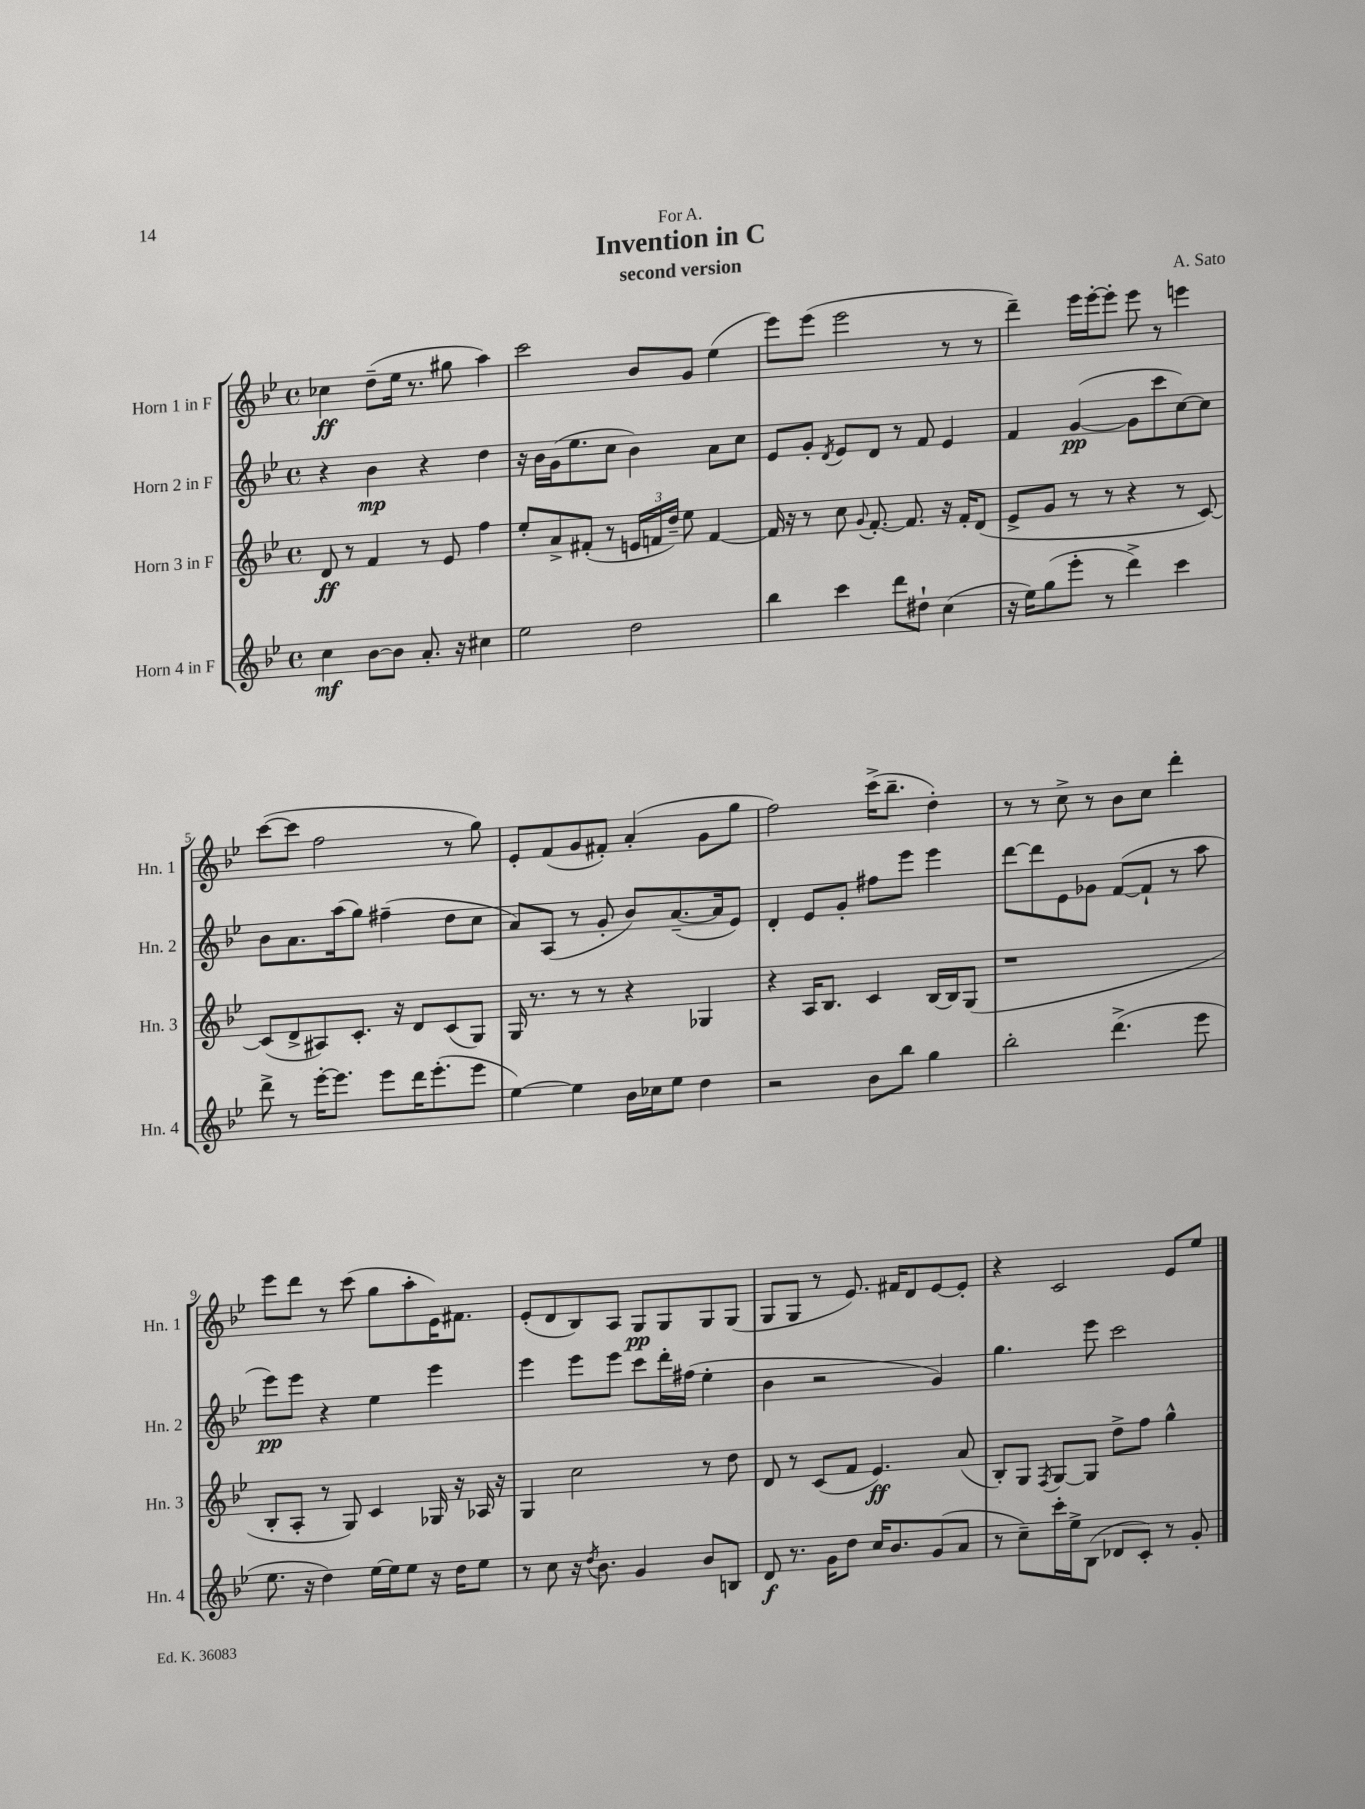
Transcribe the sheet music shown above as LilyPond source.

\header { title = "Invention in C" composer = "A. Sato" subtitle = "second version" dedication = "For A." }
<<
\new StaffGroup <<
\new Staff = "s0" \with { instrumentName = "Horn 1 in F" shortInstrumentName = "Hn. 1" } {
    \clef treble \key bes \major \defaultTimeSignature \time 4/4
    \autoBeamOff ces''4\ff d''8[--( ees''16] r8. gis''8 a''4) |
    c'''2 bes'8[ g'8] ees''4( |
    ees'''8[) ees'''8]( ees'''2 r8 r8 |
    d'''4--) ees'''16[ ees'''16~-. ees'''8]-. ees'''8 r8 e'''4 |
    c'''8[~( c'''8] f''2 r8 g''8) |
    ees'8[-. f'8( g'8 fis'8]-.) a'4-.( g'8[ g''8] |
    f''2) c'''16[->( bes''8.]-- d''4-.) |
    r8 r8 c''8-> r8 bes'8[ c''8] d'''4-. |
    ees'''8[ d'''8] r8 c'''8( g''8[ a''8-. ees'16) fis'8.] |
    ees'8[-.( d'8 bes8) a8] g8[\pp g8 g8 g8]( |
    g8[ g8] r8 ees'8.) fis'16[ d'8 ees'8~ ees'8]-. |
    r4 c'2 ees'8[ ees''8] \bar "|." |
}
\new Staff = "s1" \with { instrumentName = "Horn 2 in F" shortInstrumentName = "Hn. 2" } {
    \clef treble \key bes \major \defaultTimeSignature \time 4/4
    \autoBeamOff r4 bes'4\mp r4 d''4 |
    r16 bes'16[ g'16( ees''8. c''8] bes'4) a'8[ c''8] |
    ees'8[ g'8]-. \acciaccatura { d'8 } ees'8[ d'8] r8 f'8 ees'4 |
    f'4 g'4~\pp( g'8[ c'''8 c''8~) c''8] |
    bes'8[ a'8. a''16( g''8]) fis''4--( d''8[ c''8] |
    a'8[) a8]( r8 g'8-. bes'8[) a'8.~--( a'16 ees'8]) |
    d'4-. ees'8[ g'8]-. fis''8[ ees'''8] ees'''4 |
    d'''8[~ d'''8 ees'8 ges'8] f'8[~( f'8]-! r8 a''8 |
    ees'''8[\pp) ees'''8] r4 ees''4 ees'''4 |
    ees'''4 ees'''8[ ees'''8] c'''8[ d'''16-. fis''16]( ees''4-. |
    bes'4 r2 g'4) |
    g''4. ees'''8 c'''2 \bar "|." |
}
\new Staff = "s2" \with { instrumentName = "Horn 3 in F" shortInstrumentName = "Hn. 3" } {
    \clef treble \key bes \major \defaultTimeSignature \time 4/4
    \autoBeamOff d'8\ff r8 f'4 r8 ees'8 f''4 |
    ees''8[-. a'8-> fis'8]-.( r8 \tuplet 3/2 { e'16[ f'16 d''16]--) } ees''8 f'4~ |
    f'16 r16 r8 c''8 \appoggiatura { g'8 } f'8.~-. f'8. r16 f'16[-. d'8]( |
    ees'8[-> g'8] r8 r8 r4 r8 c'8~) |
    c'8[( d'8-> ais8) c'8.]-. r16 d'8[ c'8( g8]) |
    g16 r8. r8 r8 r4 ges4 |
    r4 a16[ bes8.] c'4 bes16[~ bes16 g8]( |
    r1 |
    bes8[-. a8]-. r8 g8) c'4 ges16 r16 aes16 r16 |
    g4 c''2 r8 d''8 |
    d'8 r8 c'8[( f'8] ees'4.\ff) a'8( |
    bes8[-.) g8] \acciaccatura { f8 } g8[~ g8] d''8[-> f''8] g''4-^ \bar "|." |
}
\new Staff = "s3" \with { instrumentName = "Horn 4 in F" shortInstrumentName = "Hn. 4" } {
    \clef treble \key bes \major \defaultTimeSignature \time 4/4
    \autoBeamOff c''4\mf bes'8[~ bes'8] a'8.-. r16 cis''4 |
    ees''2 d''2 |
    bes''4 c'''4 d'''8[ dis''8]-! c''4( |
    r16 ees''16[) g''8( ees'''8]-. r8 d'''4->) c'''4 |
    d'''8-> r8 ees'''16[~-. ees'''8.] ees'''8[ d'''16 ees'''8.-.( ees'''8] |
    ees''4~) ees''4 bes'16[ ces''16 ees''8] d''4 |
    r2 bes'8[ bes''8] g''4 |
    bes''2-. d'''4.->( ees'''8 |
    ees''8. r16 d''4) ees''16[~ ees''16 ees''8] r16 d''16[ ees''8] |
    r8 c''8 r16 \acciaccatura { d''8 } bes'8. g'4 bes'8[ b8] |
    d'8\f r8. g'16[ d''8] c''16[ bes'8. g'8( a'8] |
    r8 c''8[--) c'''16-. ees''16-> bes8]( des'8[ c'8]-.) r8 g'8-. \bar "|." |
}
>>
>>
